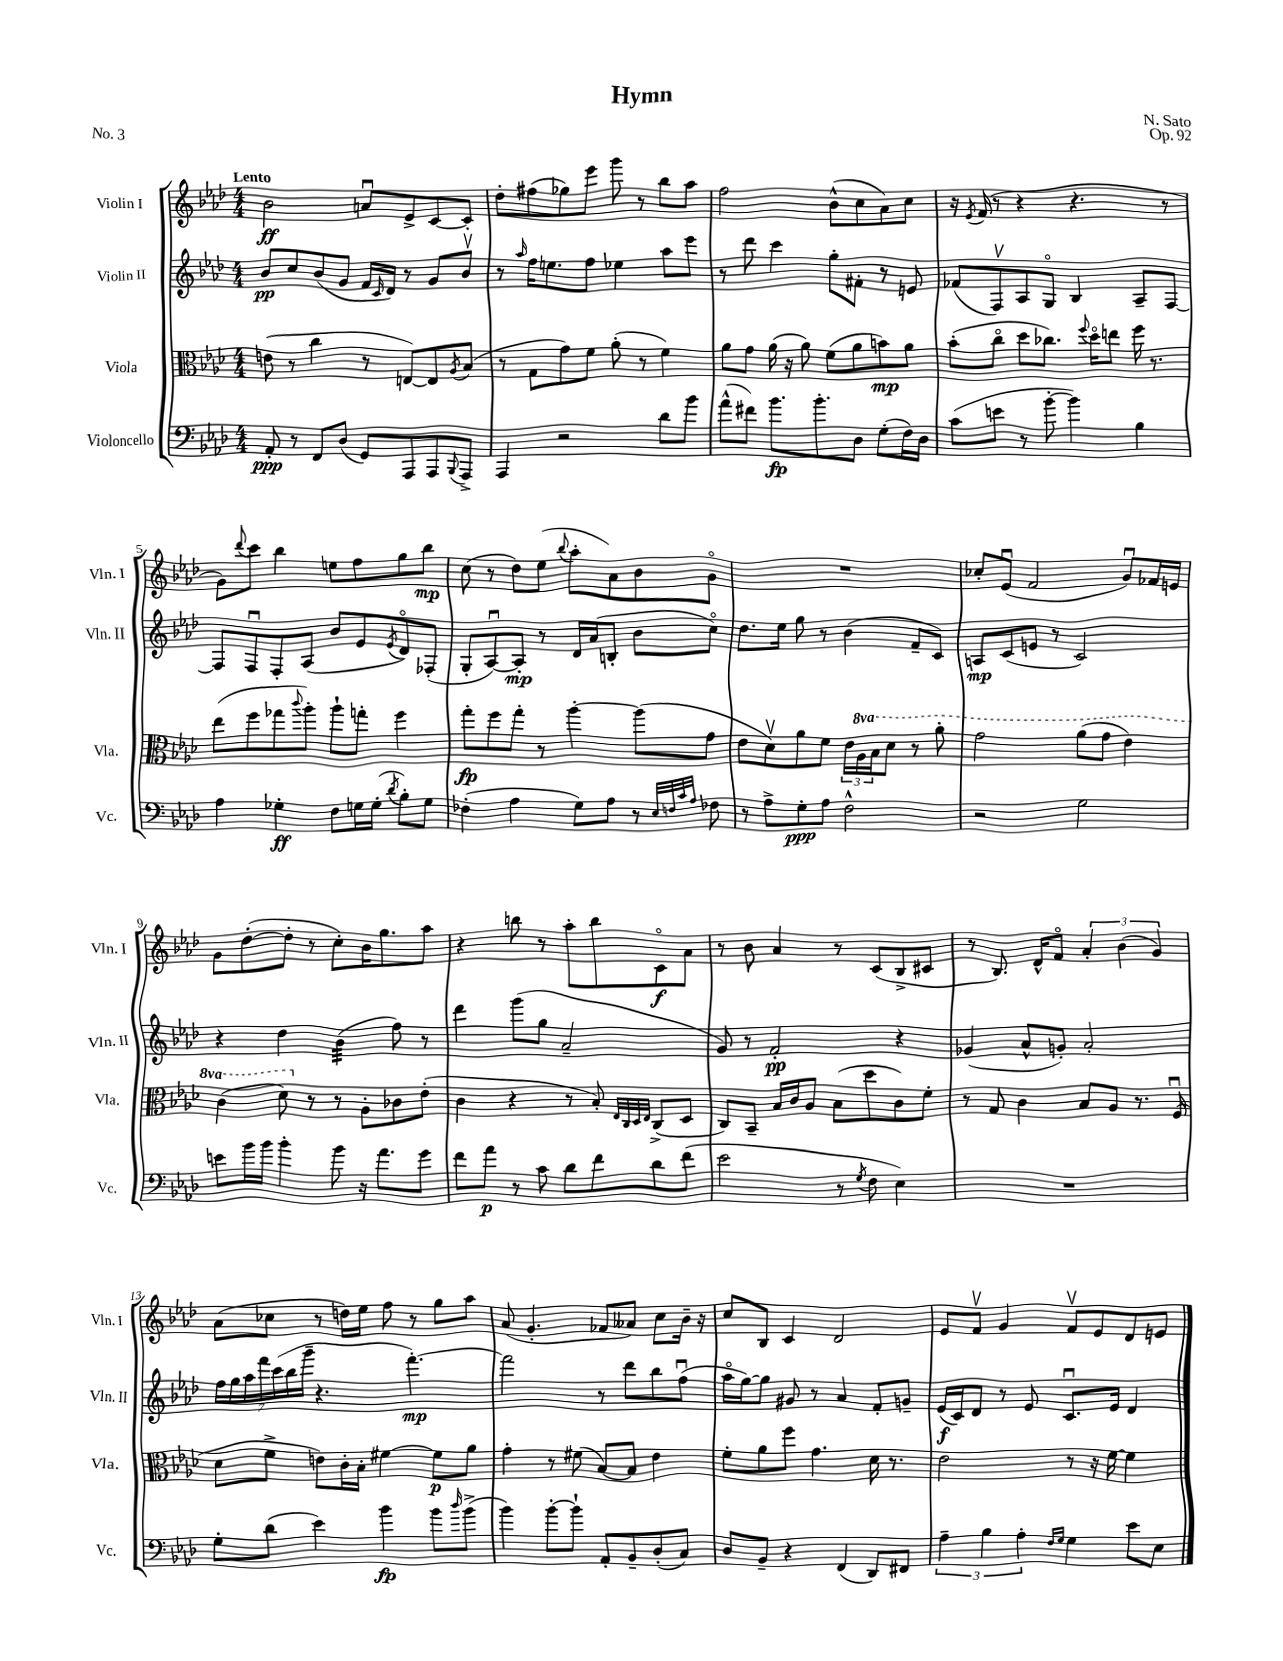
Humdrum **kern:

**kern	**kern	**kern	**kern
*staff4	*staff3	*staff2	*staff1
*clefF4	*clefC3	*clefG2	*clefG2
*k[b-e-a-d-]	*k[b-e-a-d-]	*k[b-e-a-d-]	*k[b-e-a-d-]
*M4/4	*M4/4	*M4/4	*M4/4
8AA-'	(8e	8b-	2b-
8r	8r	8cc	.
8FF	4cc	(8b-	.
(8D-	.	8g	.
8GG)	8r	16f	8au
.	.	16qqc	.
.	.	16d-)	.
8AAA-	[8E)	8r	8e-^
8AAA-	8E]	8g	[8c
8qqBBB-	8qA-	.	.
8AAA-^	(8B-	8b-v	8c']
=	=	=	=
4AAA-	8r	8r	8dd-'
.	.	16qqaa-	.
.	8G	16ff	(8ff#
.	.	8.ee	.
2r	8g)	.	8gg-)
.	8f	8ff	8eee-
.	(8a-'	4ee-	8ggg
.	8r	.	8r
8d-	4f)	8aa-	8bb-
8b-	.	8eee-	8aa-
=	=	=	=
(8a-^^	8a-	8r	2ff
8f#)	8g	8ddd-	.
8.b-	(16a-	4ccc	.
.	16r	.	.
.	8a-)	.	.
8.b-'	.	.	.
.	(8f	8gg'	(8b-^^
8D-	8a-	8f#'	8cc
(8G'	8b)	8r	8a-)
16F)	8a-	8e	8cc
16D-	.	.	.
=	=	=	=
(8c	(8b-'	(8f-	16r
.	.	.	8qe-
.	.	.	(16f
8e	8cco	8Fv)	8r
8r	8dd-	8A-	4r
[8b-'	8.cc-)	8Go	.
4b-])	.	4B-	4.r
.	8qqff	.	.
.	16dd-o	.	.
.	8ee	.	.
4B-	16ff	8A-~	.
.	8.r	.	.
.	.	[8F	8r
=	=	=	=
4A-	(8ee-	8F]	8g)
.	.	.	8qqddd-
.	8ff	8Fu	8ccc
4G-'	8gg-	8F'	4bb-
.	8qqccc	.	.
.	8aa-')	(8A-	.
8F	8aa-`	8b-	8ee
16G	8gg'	8e-	8ff
(16G'	.	.	.
8qd-	.	8qe-	.
8B-')	4ff	8d-o)	8gg
8G	.	(8F-'	8bb-
=	=	=	=
(4F-'	8gg'	8G'	(8cc
.	8ff	[8A-u)	8r
4A-	8gg'	8A-']	8dd-)
.	8r	8r	(8ee-
.	.	.	8qqbb-
8G)	[4aa-'	16d-	8aa-'
.	.	(16a-	.
8A-	.	8B'	8a-)
8r	(8aa-]	8b-	8b-
32qqE-	.	.	.
32qqF	.	.	.
32qqc	.	.	.
32qqA-	.	.	.
8F-	8g	8cco)	8go
=	=	=	=
8r	8e-	8.dd-	1r
8A-^	8d-v)	.	.
.	.	16ee-	.
8G'	8a-	8gg	.
8A-	8f	8r	.
2F^^	24e-	(4b-	.
.	24a-	.	.
.	24b-	.	.
.	8dd-	.	.
.	8r	8f~	.
.	8aa-'	8c)	.
=	=	=	=
2r	2gg	8A	8cc-'
.	.	(8c	(8e-u
.	.	8e	2f
.	.	8r	.
2G	(8aa-	2c)	.
.	8gg	.	.
.	4ee-)	.	8gu)
.	.	.	16f-
.	.	.	16e
=	=	=	=
8e	(4cc	4r	8g
16b-	.	.	([8dd-'
16b-	.	.	.
4b-'	8dd-)	4dd-	8dd-']
.	8r	.	8r
8b-	8r	(4b-	8cc')
16r	8A-'	.	16b-
8.a-	.	.	8.gg
.	8c-	8ff)	.
8g	(8e-'	8r	8aa-
=	=	=	=
8f	4c	4ddd-	4r
8a-	.	.	.
8r	4r	(8ggg	8bb
8c	.	8gg	8r
8d-	8r	2a-~	8aa-'
8f	8B-')	.	8bb
.	32qqE-	.	.
.	32qqC	.	.
.	32qqD-	.	.
.	32qqE-	.	.
8d-	(8C^	.	8co
(8f	8D-	.	8a-
=	=	=	=
2e-	8C)	8g)	8r
.	8BB-~	8r	8b-
.	16B-	2f'	4a-
.	16c	.	.
.	8A-	.	.
8r	(8B-	.	8r
8qG	.	.	.
8F	8dd-	.	(8c
4E-)	8c)	4r	8B-^
.	8f'	.	8c#
=	=	=	=
1r	8r	(4g-	8r
.	8G	.	8.B-)
.	4c	8a-^^	.
.	.	.	16d-^^
.	.	8g')	8fo
.	8B-	2a-'	6a-'
.	8A-	.	.
.	.	.	(6b-
.	8.r	.	.
.	.	.	6g)
.	(16Fu	.	.
=	=	=	=
8G'	8d-	28ff	(8a-
.	.	28gg	.
.	.	28aa-	.
.	.	28fff	.
(8d-	8f^	.	8cc-
.	.	(28ccc	.
.	.	28bb-	.
.	.	28ggg~	.
4e-)	8e)	4.r	8r
.	16c'	.	16dd)
.	16B-'	.	16ee-
4b-	[4f#	.	8ff
.	.	[4.fff')	8r
8b-	8f#]	.	8gg
16qqdd-	.	.	.
(8b-^	8a-	.	8aa-
=	=	=	=
4b-)	4g'	2fff]	(8a-
.	.	.	4.g'
[8b-'	8r	.	.
8b-`]	(8f#	.	.
8AA-'	[8B-)	8r	8f-
8BB-~	8B-]	8ddd-	8a--)
(8D-'	4e-	8bb-	8cc
8C)	.	(8ffu	16b-~
.	.	.	16r
=	=	=	=
8D-	8f'	16aa-o	8cc
.	.	[16gg)	.
8BB-~	8a-	8gg]	8B-
4r	8ff	8g#	4c
.	4.g	8r	.
(4FF	.	4a-	2d-
8DD-)	16d-	8f'	.
.	8.r	.	.
8FF#	.	8g~	.
=	=	=	=
6A-~	2e-	(16e-	8e-
.	.	16c)	.
.	.	8d-	8fv
6B-	.	.	.
.	.	8r	4g
6A-'	.	.	.
.	.	8e-	.
16qqF	.	.	.
16qqG	.	.	.
4G	8r	8.cu	8fv
.	16r	.	8e-
.	[16f	16e-	.
8e-	4f]	4d-	8d-
8E-	.	.	8e
==	==	==	==
*-	*-	*-	*-
